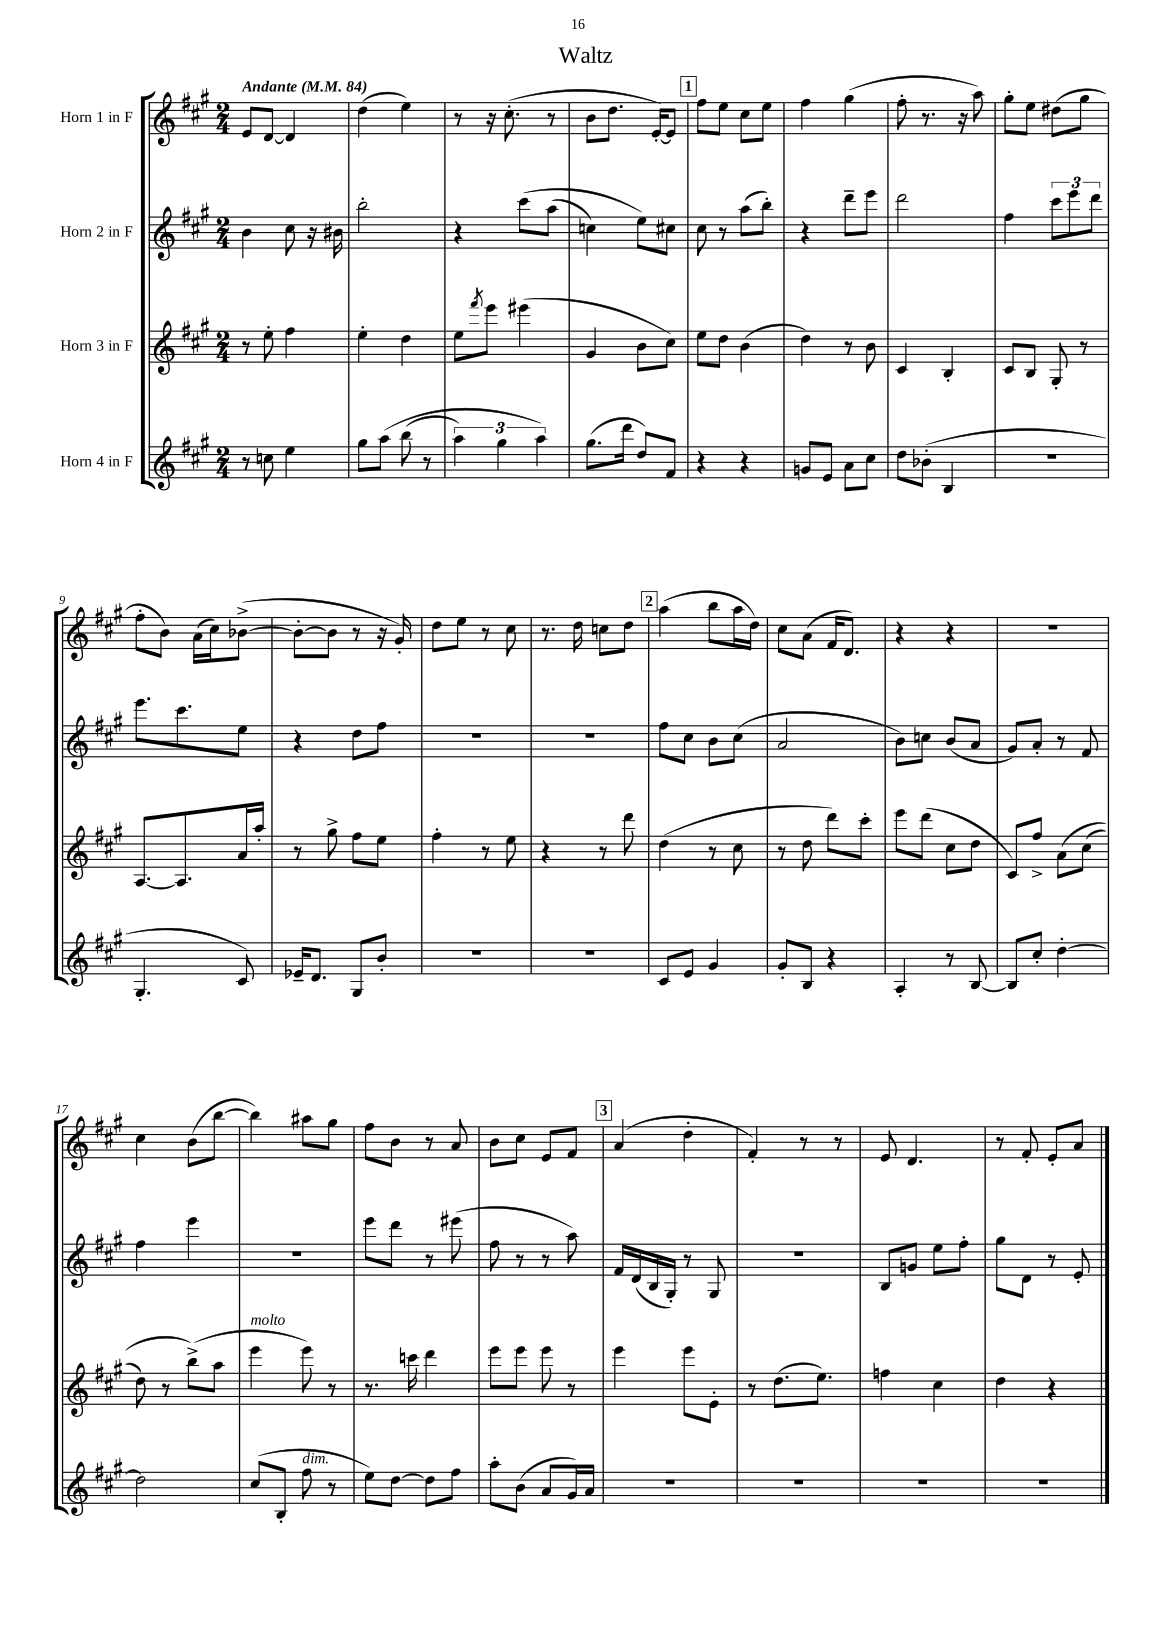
\header { title = "Waltz" }
<<
\new StaffGroup <<
\new Staff = "s0" \with { instrumentName = "Horn 1 in F" } {
    \clef treble \key a \major \numericTimeSignature \time 2/4 \tempo "Andante" 4 = 84
    e'8 d'8~ d'4 |
    d''4( e''4) |
    r8 r16 cis''8.-.( r8 |
    b'8 d''8. e'16~-.) e'8 |
    \mark \markup { \box "1" } fis''8 e''8 cis''8 e''8 |
    fis''4 gis''4( |
    fis''8-. r8. r16 a''8) |
    gis''8-. e''8 dis''8( gis''8 |
    fis''8-. b'8) a'16( cis''16) bes'8~->( |
    bes'8~-. bes'8 r8 r16 gis'16-.) |
    d''8 e''8 r8 cis''8 |
    r8. d''16 c''8 d''8 |
    \mark \markup { \box "2" } a''4( b''8 a''16 d''16) |
    cis''8 a'8( fis'16 d'8.) |
    r4 r4 |
    r2 |
    cis''4 b'8( b''8~ |
    b''4) ais''8 gis''8 |
    fis''8 b'8 r8 a'8 |
    b'8 cis''8 e'8 fis'8 |
    \mark \markup { \box "3" } a'4( d''4-. |
    fis'4-.) r8 r8 |
    e'8 d'4. |
    r8 fis'8-. e'8-. a'8 \bar "|." |
}
\new Staff = "s1" \with { instrumentName = "Horn 2 in F" } {
    \clef treble \key a \major \numericTimeSignature \time 2/4
    b'4 cis''8 r16 bis'16 |
    b''2-. |
    r4 cis'''8\( a''8( |
    c''4) e''8\) cis''8 |
    \mark \markup { \box "1" } cis''8 r8 a''8( b''8-.) |
    r4 d'''8-- e'''8 |
    d'''2 |
    fis''4 \tuplet 3/2 { cis'''8 e'''8 d'''8 } |
    e'''8. cis'''8. e''8 |
    r4 d''8 fis''8 |
    R2 |
    R2 |
    \mark \markup { \box "2" } fis''8 cis''8 b'8 cis''8( |
    a'2 |
    b'8) c''8 b'8( a'8 |
    gis'8) a'8-. r8 fis'8 |
    fis''4 e'''4 |
    R2 |
    e'''8 d'''8 r8 eis'''8( |
    fis''8 r8 r8 a''8) |
    \mark \markup { \box "3" } fis'16 d'16( b16 gis16-.) r8 gis8 |
    R2 |
    b8 g'8 e''8 fis''8-. |
    gis''8 d'8 r8 e'8-. \bar "|." |
}
\new Staff = "s2" \with { instrumentName = "Horn 3 in F" } {
    \clef treble \key a \major \numericTimeSignature \time 2/4
    r8 e''8-. fis''4 |
    e''4-. d''4 |
    e''8 \acciaccatura { fis'''8 } e'''8 eis'''4( |
    gis'4 b'8 cis''8) |
    \mark \markup { \box "1" } e''8 d''8 b'4( |
    d''4) r8 b'8 |
    cis'4 b4-. |
    cis'8 b8 gis8-. r8 |
    a8.~ a8. a'16 a''16-. |
    r8 gis''8-> fis''8 e''8 |
    fis''4-. r8 e''8 |
    r4 r8 d'''8 |
    \mark \markup { \box "2" } d''4( r8 cis''8 |
    r8 d''8 d'''8) cis'''8-. |
    e'''8 d'''8( cis''8 d''8 |
    cis'8) fis''8-> a'8\( cis''8( |
    d''8) r8 b''8->(\) a''8 |
    e'''4^\markup { \italic "molto" } e'''8) r8 |
    r8. c'''16 d'''4 |
    e'''8 e'''8 e'''8 r8 |
    \mark \markup { \box "3" } e'''4 e'''8 e'8-. |
    r8 d''8.( e''8.) |
    f''4 cis''4 |
    d''4 r4 \bar "|." |
}
\new Staff = "s3" \with { instrumentName = "Horn 4 in F" } {
    \clef treble \key a \major \numericTimeSignature \time 2/4
    r8 c''8 e''4 |
    gis''8 a''8\( b''8( r8 |
    \tuplet 3/2 { a''4) gis''4 a''4\) } |
    gis''8.( d'''16 d''8) fis'8 |
    \mark \markup { \box "1" } r4 r4 |
    g'8 e'8 a'8 cis''8 |
    d''8 bes'8-.( b4 |
    r2 |
    gis4.-. cis'8) |
    ees'16-- d'8. gis8 b'8-. |
    R2 |
    R2 |
    \mark \markup { \box "2" } cis'8 e'8 gis'4 |
    gis'8-. b8 r4 |
    a4-. r8 b8~ |
    b8 cis''8-. d''4~-. |
    d''2 |
    cis''8( b8-. fis''8^\markup { \italic "dim." } r8 |
    e''8) d''8~ d''8 fis''8 |
    a''8-. b'8( a'8 gis'16) a'16 |
    \mark \markup { \box "3" } R2 |
    R2 |
    R2 |
    R2 \bar "|." |
}
>>
>>
